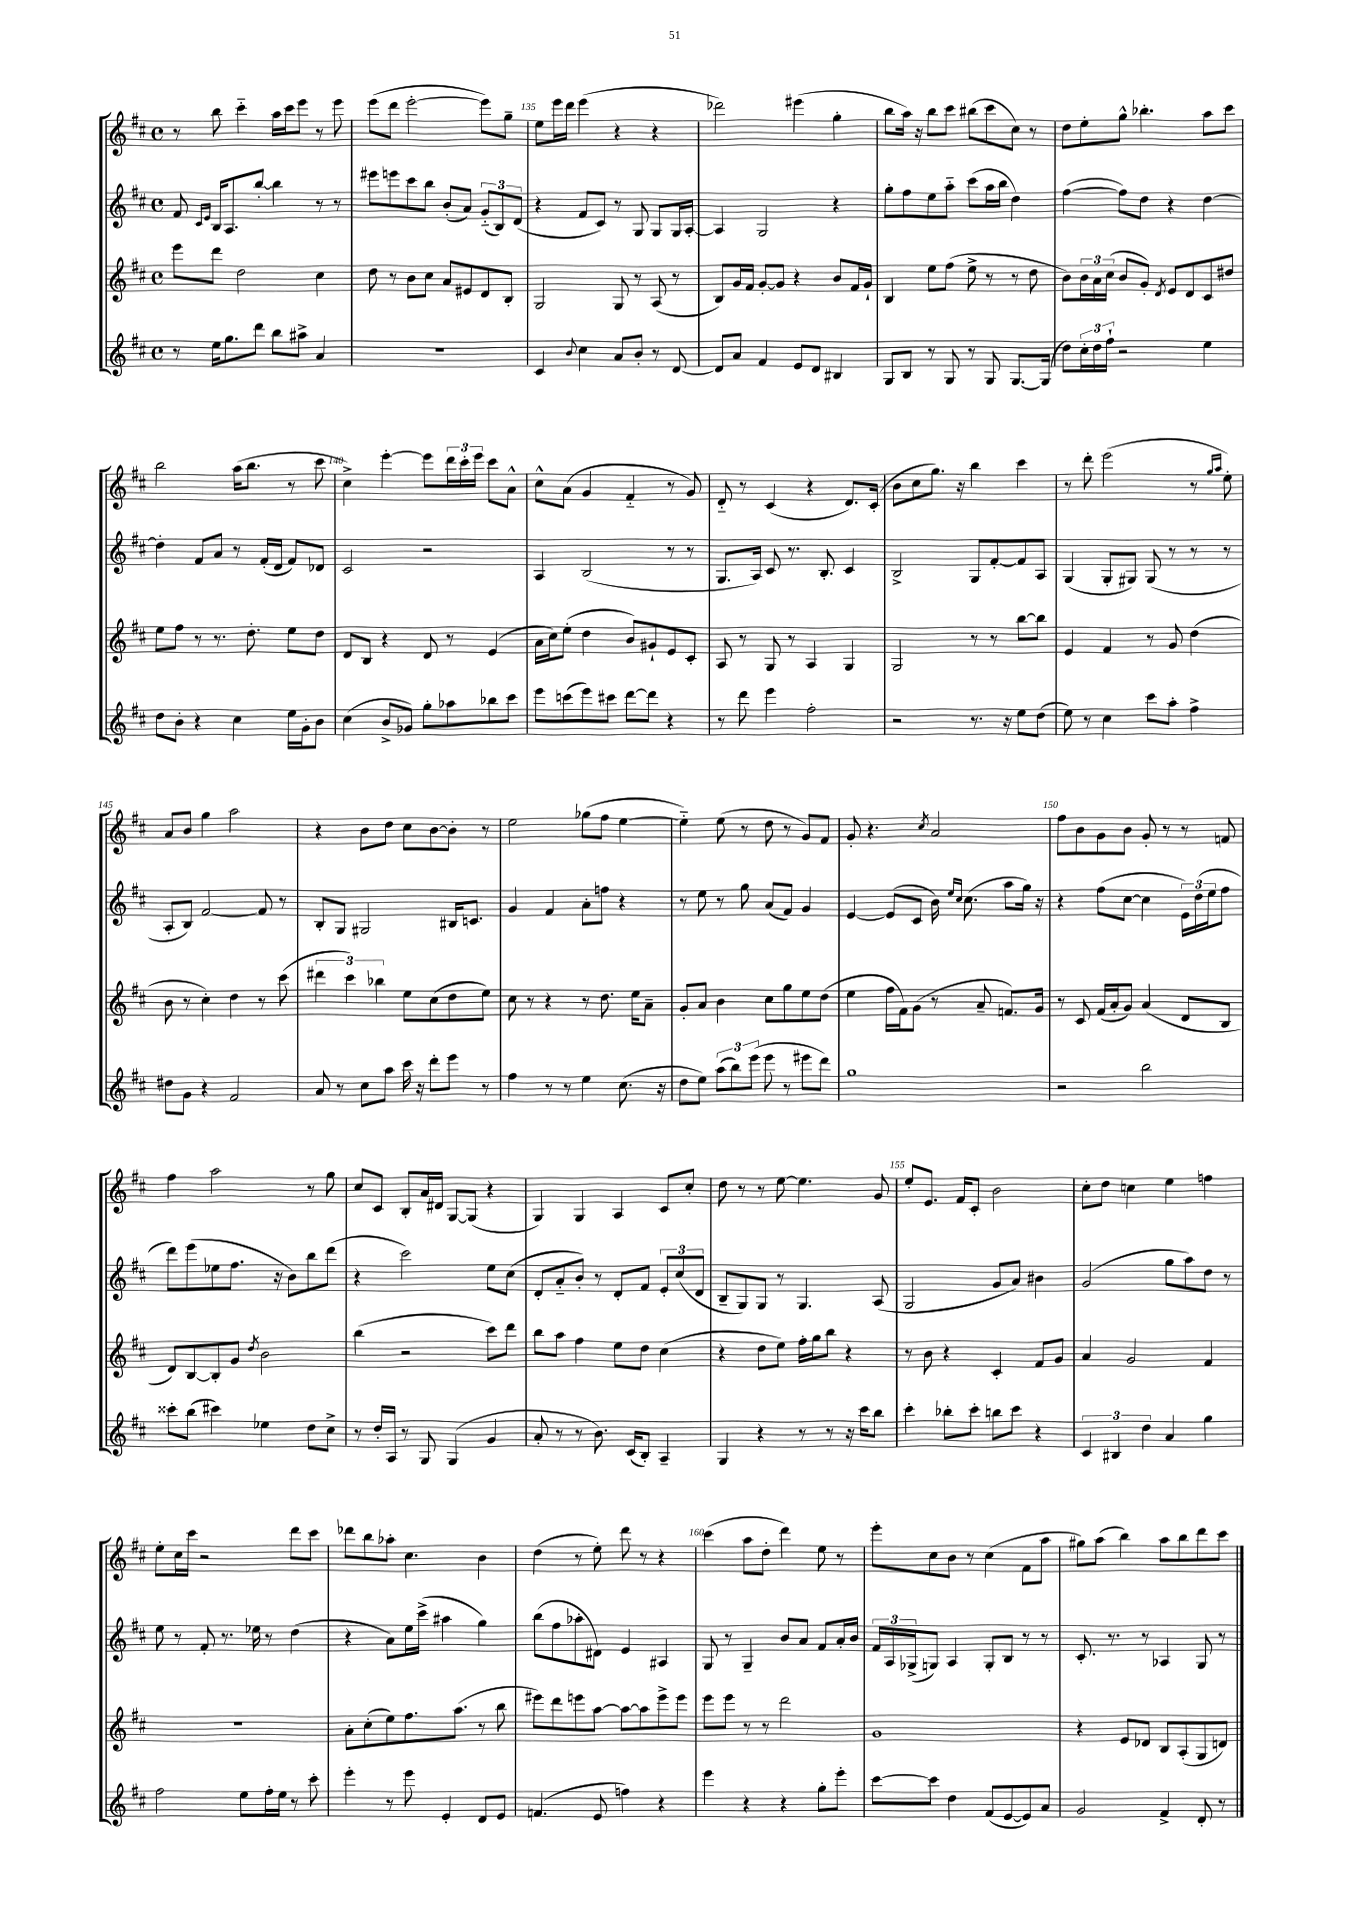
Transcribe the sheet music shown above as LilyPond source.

<<
\new StaffGroup <<
\new Staff = "s0" {
    \clef treble \key d \major \defaultTimeSignature \time 4/4
    r8 b''8 cis'''4-_ a''16 cis'''16 e'''8 r8 e'''8 |
    e'''8( d'''8 e'''2~-. e'''8) g''8-- |
    e''8 e'''16 d'''16 e'''4( r4 r4 |
    des'''2) eis'''4( g''4-. |
    b''8 a''16) r16 b''8 cis'''8 bis''8( cis'''8 cis''8) r8 |
    d''8 e''8-. g''8-^ bes''4.-. a''8 cis'''8 |
    b''2 a''16( b''8. r8 cis'''8 |
    cis''4->) e'''4~-. e'''8 \tuplet 3/2 { d'''16 cis'''16-. e'''16 } cis'''8 a'8-^ |
    cis''8-^ a'8( g'4 fis'4-_ r8 g'8) |
    d'8-_ r8 cis'4( r4 d'8.) cis'16-.( |
    b'8 cis''8 g''8.) r16 b''4 cis'''4 |
    r8 d'''8-. e'''2( r8 \grace { g''16 a''16 } e''8-.) |
    a'8 b'8 g''4 a''2 |
    r4 b'8 d''8 cis''8 b'8~ b'8-. r8 |
    e''2 ges''8( fis''8 e''4~ |
    e''4-_) e''8( r8 d''8 r8 g'8) fis'8 |
    g'8-. r4. \acciaccatura { cis''8 } a'2 |
    fis''8 b'8 g'8 b'8 g'8-. r8 r8 f'8 |
    fis''4 a''2 r8 g''8 |
    cis''8 cis'8 b8-. a'16 dis'16 g8~ g8( r4 |
    g4) g4 a4 cis'8 cis''8-. |
    d''8 r8 r8 e''8~ e''4. g'8 |
    e''8-. e'8. fis'16 cis'8-. b'2 |
    cis''8-. d''8 c''4 e''4 f''4 |
    e''8-. cis''16 cis'''16 r2 d'''8 cis'''8 |
    des'''8 b''8 aes''8-. cis''4. b'4 |
    d''4( r8 e''8-.) d'''8 r8 r4 |
    cis'''4( a''8 d''8-. d'''4) e''8 r8 |
    e'''8-. cis''8 b'8 r8 cis''4( fis'8 a''8 |
    gis''8) a''8( b''4) a''8 b''8 d'''8 cis'''8 \bar "|." |
}
\new Staff = "s1" {
    \clef treble \key d \major \defaultTimeSignature \time 4/4
    fis'8 \grace { cis'16 e'16 } b16 a8. b''8~-. b''4 r8 r8 |
    eis'''8 e'''8 cis'''8 b''8 b'8-.( a'8) \tuplet 3/2 { g'8-_( b8) d'8( } |
    r4 fis'8 cis'8) r8 g8 g8 g16 a16~-. |
    a4 g2 r4 |
    g''8-. fis''8 e''8 a''8-_ cis'''8( a''16 b''16 d''4) |
    fis''4~( fis''8) d''8 r4 d''4~ |
    d''4-. fis'8 a'8 r8 fis'16-.( d'16 fis'8) des'8 |
    cis'2 r2 |
    a4 b2( r8 r8 |
    g8. a16) cis'8 r8. b8.-. cis'4 |
    b2-> g8 fis'8~-. fis'8 a8 |
    g4( g8-. gis8) gis8( r8 r8 r8 |
    a8-. b8) fis'2~ fis'8 r8 |
    b8-. g8 gis2 bis16 c'8. |
    g'4 fis'4 a'8-. f''8 r4 |
    r8 e''8 r8 g''8 a'8( fis'8) g'4 |
    e'4~ e'8( cis'8 b'16) \grace { e''16 cis''16 } cis''8.( a''8 g''16) r16 |
    r4 fis''8( cis''8~ cis''4 \tuplet 3/2 { e'16) d''16( e''16 } fis''8 |
    d'''8) e'''8( ees''8 fis''8. r16 b'8) b''8 d'''8( |
    r4 cis'''2) e''8 cis''8( |
    d'8-. a'8-_ b'8-.) r8 d'8-. fis'8 \tuplet 3/2 { e'8-. cis''8( d'8 } |
    b8-- g8) g8 r8 g4. a8( |
    g2 g'8 a'8) bis'4 |
    g'2( g''8 a''8) d''8 r8 |
    e''8 r8 fis'8-. r8. ees''16 r8 d''4( |
    r4 a'8) e''16 cis'''16->( ais''4 g''4) |
    b''8( fis''8 aes''8-. dis'8) e'4 ais4 |
    g8 r8 g4-- b'8 a'8 fis'8 a'16-. b'16 |
    \tuplet 3/2 { fis'16 a16 ges16->( } g8) a4 g8-. b8 r8 r8 |
    cis'8.-. r8. r8 aes4 g8 r8 \bar "|." |
}
\new Staff = "s2" {
    \clef treble \key d \major \defaultTimeSignature \time 4/4
    e'''8 d'''8 d''2 cis''4 |
    d''8 r8 b'8 cis''8 a'8 eis'8 d'8 b8-. |
    g2 g8 r8 a8( r8 |
    b8) g'16 fis'16 g'8~-. g'8 r4 b'8 fis'16 g'16-! |
    b4 e''8 fis''8( e''8-> r8 r8 d''8 |
    b'8) \tuplet 3/2 { b'16 a'16 cis''16( } b'8 g'8-.) \acciaccatura { d'8 } e'8 d'8 cis'8 dis''8 |
    e''8 fis''8 r8 r8. d''8.-. e''8 d''8 |
    d'8 b8 r4 d'8 r8 e'4( |
    a'16 cis''16) e''8-.( d''4 b'8) gis'8-! e'8 cis'8-. |
    a8 r8 g8 r8 a4 g4 |
    g2 r8 r8 b''8~ b''8 |
    e'4 fis'4 r8 g'8 d''4( |
    b'8 r8 cis''4-.) d''4 r8 cis'''8( |
    \tuplet 3/2 { dis'''4 cis'''4) bes''4 } e''8 cis''8( d''8 e''8) |
    cis''8 r8 r4 r8 d''8. e''16 a'8-- |
    g'8-. a'8 b'4 cis''8 g''8 e''8 d''8( |
    e''4 fis''16 fis'16) g'8( r8 a'8-- f'8.) g'16 |
    r8 cis'8 fis'16( a'16-. g'8) a'4( d'8 b8 |
    d'8) b8~ b8-. g'8 \acciaccatura { d''8 } b'2 |
    b''4( r2 cis'''8) d'''8 |
    b''8 a''8 fis''4 e''8 d''8 cis''4( |
    r4 d''8 e''8) fis''16-. g''16 b''8 r4 |
    r8 b'8 r4 cis'4-. fis'8 g'8 |
    a'4 g'2 fis'4 |
    R1 |
    a'8-. cis''8-.( e''8) fis''8. a''8.( r8 b''8 |
    eis'''8) d'''8 e'''8 a''8~ a''8~ a''8 e'''8-> e'''8 |
    e'''8 e'''8 r8 r8 d'''2 |
    g'1 |
    r4 e'8 des'8 b8 a8-.( g8 d'8) \bar "|." |
}
\new Staff = "s3" {
    \clef treble \key d \major \defaultTimeSignature \time 4/4
    r8 e''16 g''8. d'''8 b''8 ais''8-> a'4 |
    r1 |
    cis'4 \appoggiatura { b'8 } cis''4 a'8 b'8-. r8 d'8~ |
    d'8 a'8 fis'4 e'8 d'8 bis4 |
    g8 b8 r8 g8 r8 g8 g8.~ g16( |
    d''8) \tuplet 3/2 { cis''16-. d''16 fis''16-! } r2 e''4 |
    d''8 b'8-. r4 cis''4 e''16 g'16-. b'8 |
    cis''4( b'8-> ges'8) g''8-. aes''8 bes''8 cis'''8 |
    e'''8 c'''8( e'''8) cis'''8 d'''8~ d'''8 r4 |
    r8 d'''8 e'''4 fis''2-. |
    r2 r8. r16 e''8 d''8( |
    e''8) r8 cis''4 cis'''8 a''8-. fis''4-> |
    dis''8 g'8 r4 fis'2 |
    a'8 r8 cis''8 a''8 cis'''16 r16 d'''8-. e'''8 r8 |
    fis''4 r8 r8 e''4 cis''8.( r16 |
    d''8 e''8) \tuplet 3/2 { a''8( b''8) e'''8( } e'''8 r8 eis'''8 d'''8) |
    g''1 |
    r2 b''2 |
    cisis'''8-. b''8( cis'''4) ees''4 d''8 cis''8-> |
    r8 d''16-. a16 r8 g8 g4( g'4 |
    a'8-. r8 r8 b'8.) cis'16( b8-.) a4-- |
    g4 r4 r8 r8 r16 cis'''16 b''8 |
    cis'''4-. bes''8-. cis'''8-. b''8 cis'''8 r4 |
    \tuplet 3/2 { cis'4 bis4 d''4 } a'4 g''4 |
    fis''2 e''8 fis''16-. e''16 r8 cis'''8-. |
    e'''4-. r8 e'''8 e'4-. d'8 e'8 |
    f'4.( e'8 f''4) r4 |
    e'''4 r4 r4 g''8-. e'''8-. |
    cis'''8~ cis'''8 d''4 fis'8( e'8~ e'8) a'8 |
    g'2 fis'4-> d'8-. r8 \bar "|." |
}
>>
>>
\layout { \context { \Score currentBarNumber = #133 \override BarNumber.break-visibility = ##(#f #t #t) barNumberVisibility = #(every-nth-bar-number-visible 5) } }
